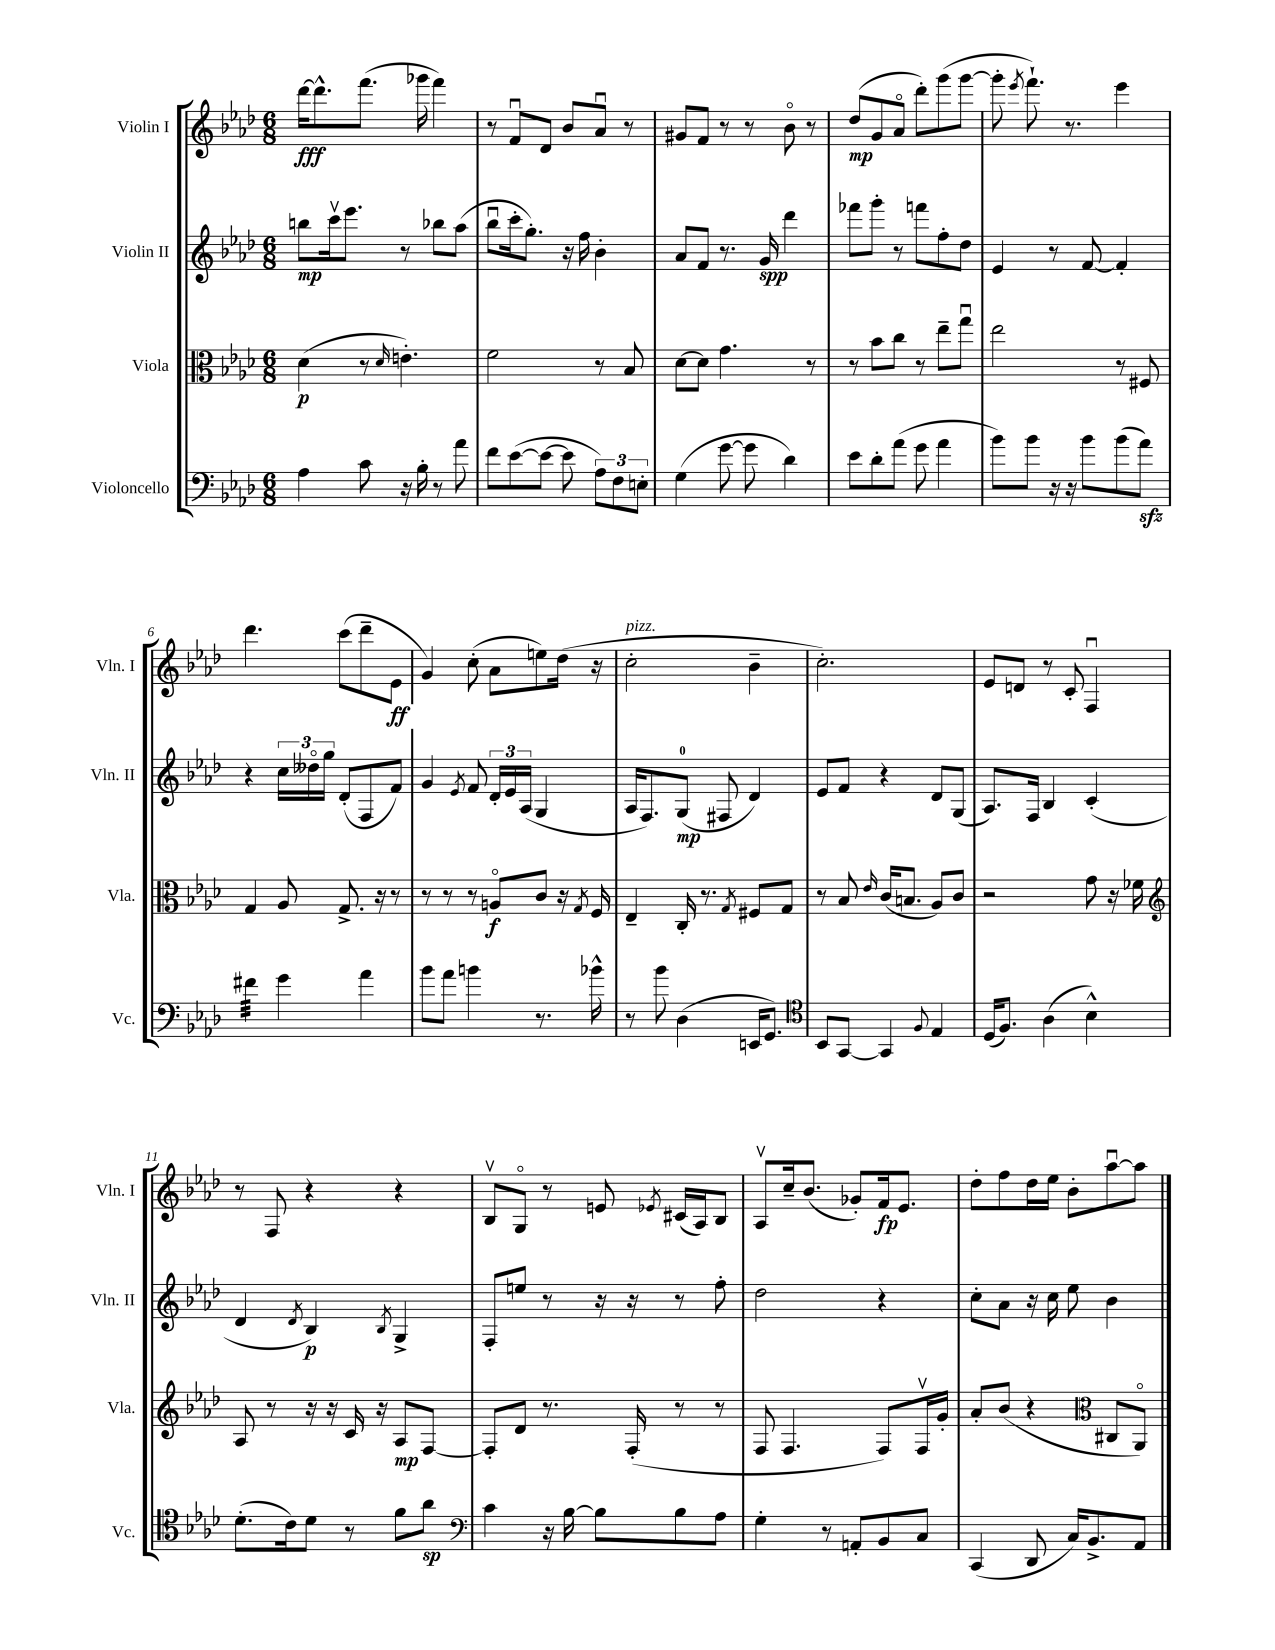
<<
\new StaffGroup <<
\new Staff = "s0" \with { instrumentName = "Violin I" shortInstrumentName = "Vln. I" } {
    \clef treble \key aes \major \numericTimeSignature \time 6/8
    \autoBeamOff des'''16[~\fff des'''8.-^ f'''8.]( ges'''16 f'''4) |
    r8 f'8[\downbow des'8] bes'8[ aes'8]\downbow r8 |
    gis'8[ f'8] r8 r8 bes'8\flageolet r8 |
    des''8[\mp( g'8 aes'8]\flageolet des'''8[-.) g'''8( g'''8]~ |
    g'''8-. \acciaccatura { ees'''8 } f'''8.-!) r8. ees'''4 |
    des'''4. c'''8[( des'''8-- ees'8]\ff |
    g'4) c''8-.( aes'8[ e''8) des''16]( r16 |
    c''2-.^\markup { \italic "pizz." } bes'4-- |
    c''2.-.) |
    ees'8[ d'8] r8 c'8-. f4\downbow |
    r8 f8 r4 r4 |
    bes8[\upbow g8]\flageolet r8 e'8 \acciaccatura { ees'8 } cis'16[( aes16) bes8] |
    aes8[\upbow c''16-- bes'8.]( ges'8[-.) f'16\fp ees'8.] |
    des''8[-. f''8 des''16 ees''16] bes'8[-. aes''8~\downbow aes''8] \bar "|." |
}
\new Staff = "s1" \with { instrumentName = "Violin II" shortInstrumentName = "Vln. II" } {
    \clef treble \key aes \major \numericTimeSignature \time 6/8
    \autoBeamOff b''8[\mp c'''16\upbow ees'''8.] r8 bes''8[ aes''8]( |
    bes''8[\downbow c'''16-. g''8.]-.) r16 f''16 bes'4-. |
    aes'8[ f'8] r8. g'16\spp des'''4 |
    fes'''8[ g'''8]-. r8 f'''8[ f''8-. des''8] |
    ees'4 r8 f'8~ f'4-. |
    r4 \tuplet 3/2 { c''16[ deses''16\flageolet g''16] } des'8[-.( f8 f'8]) |
    g'4 \acciaccatura { ees'8 } f'8 \tuplet 3/2 { des'16[-. ees'16 aes16]( } g4 |
    aes16[ f8.) g8]-0\mp( fis8 des'4) |
    ees'8[ f'8] r4 des'8[ g8]( |
    aes8.[) f16] bes4 c'4-.( |
    des'4 \acciaccatura { des'8 } bes4\p) \acciaccatura { bes8 } g4-> |
    f8[-. e''8] r8 r16 r16 r8 f''8-. |
    des''2 r4 |
    c''8[-. aes'8] r16 c''16 ees''8 bes'4 \bar "|." |
}
\new Staff = "s2" \with { instrumentName = "Viola" shortInstrumentName = "Vla." } {
    \clef alto \key aes \major \numericTimeSignature \time 6/8
    \autoBeamOff des'4\p( r8 \grace { des'16 } e'4.-.) |
    f'2 r8 bes8 |
    des'8[~ des'8] g'4. r8 |
    r8 bes'8[ c''8] r8 ees''8[-- g''8]\downbow |
    ees''2 r8 fis8 |
    g4 aes8 g8.-> r16 r8 |
    r8 r8 r8 a8[\flageolet\f c'8] r16 \acciaccatura { g8 } f16 |
    ees4-- c16-. r8. \acciaccatura { g8 } fis8[ g8] |
    r8 bes8 \grace { ees'16 } c'16[( b8.] aes8[) c'8] |
    r2 g'8 r16 fes'16 |
    \clef treble aes8 r8 r16 r16 c'16 r16 aes8[\mp f8]~ |
    f8[-. des'8] r8. f16-.( r8 r8 |
    f8 f4. f8[) f16\upbow g'16]-. |
    aes'8[-. bes'8]( r4 \clef alto cis8[ aes,8]\flageolet) \bar "|." |
}
\new Staff = "s3" \with { instrumentName = "Violoncello" shortInstrumentName = "Vc." } {
    \clef bass \key aes \major \numericTimeSignature \time 6/8
    \autoBeamOff aes4 c'8 r16 bes16-. r8 aes'8 |
    f'8[ ees'8~( ees'8]~ ees'8 \tuplet 3/2 { aes8[) f8 e8]-. } |
    g4( g'8~ g'8 des'4) |
    ees'8[ des'8-. aes'8]( g'8 aes'4 |
    bes'8[) bes'8] r16 r16 bes'8[ bes'8( aes'8]\sfz) |
    fis'4:32 g'4 aes'4 |
    bes'8[ aes'8] b'4 r8. bes'16-^ |
    r8 bes'8 des4( e,16[ g,8.]) |
    \clef tenor bes,8[ g,8]~ g,4 \appoggiatura { f8 } ees4 |
    des16[( f8.]) aes4( bes4-^) |
    des'8.[-.( c'16) des'8] r8 f'8[ aes'8]\sp |
    \clef bass c'4 r16 bes16~ bes8[ bes8 aes8] |
    g4-. r8 a,8[-. bes,8 c8] |
    c,4( des,8 c16[) bes,8.-> aes,8] \bar "|." |
}
>>
>>
